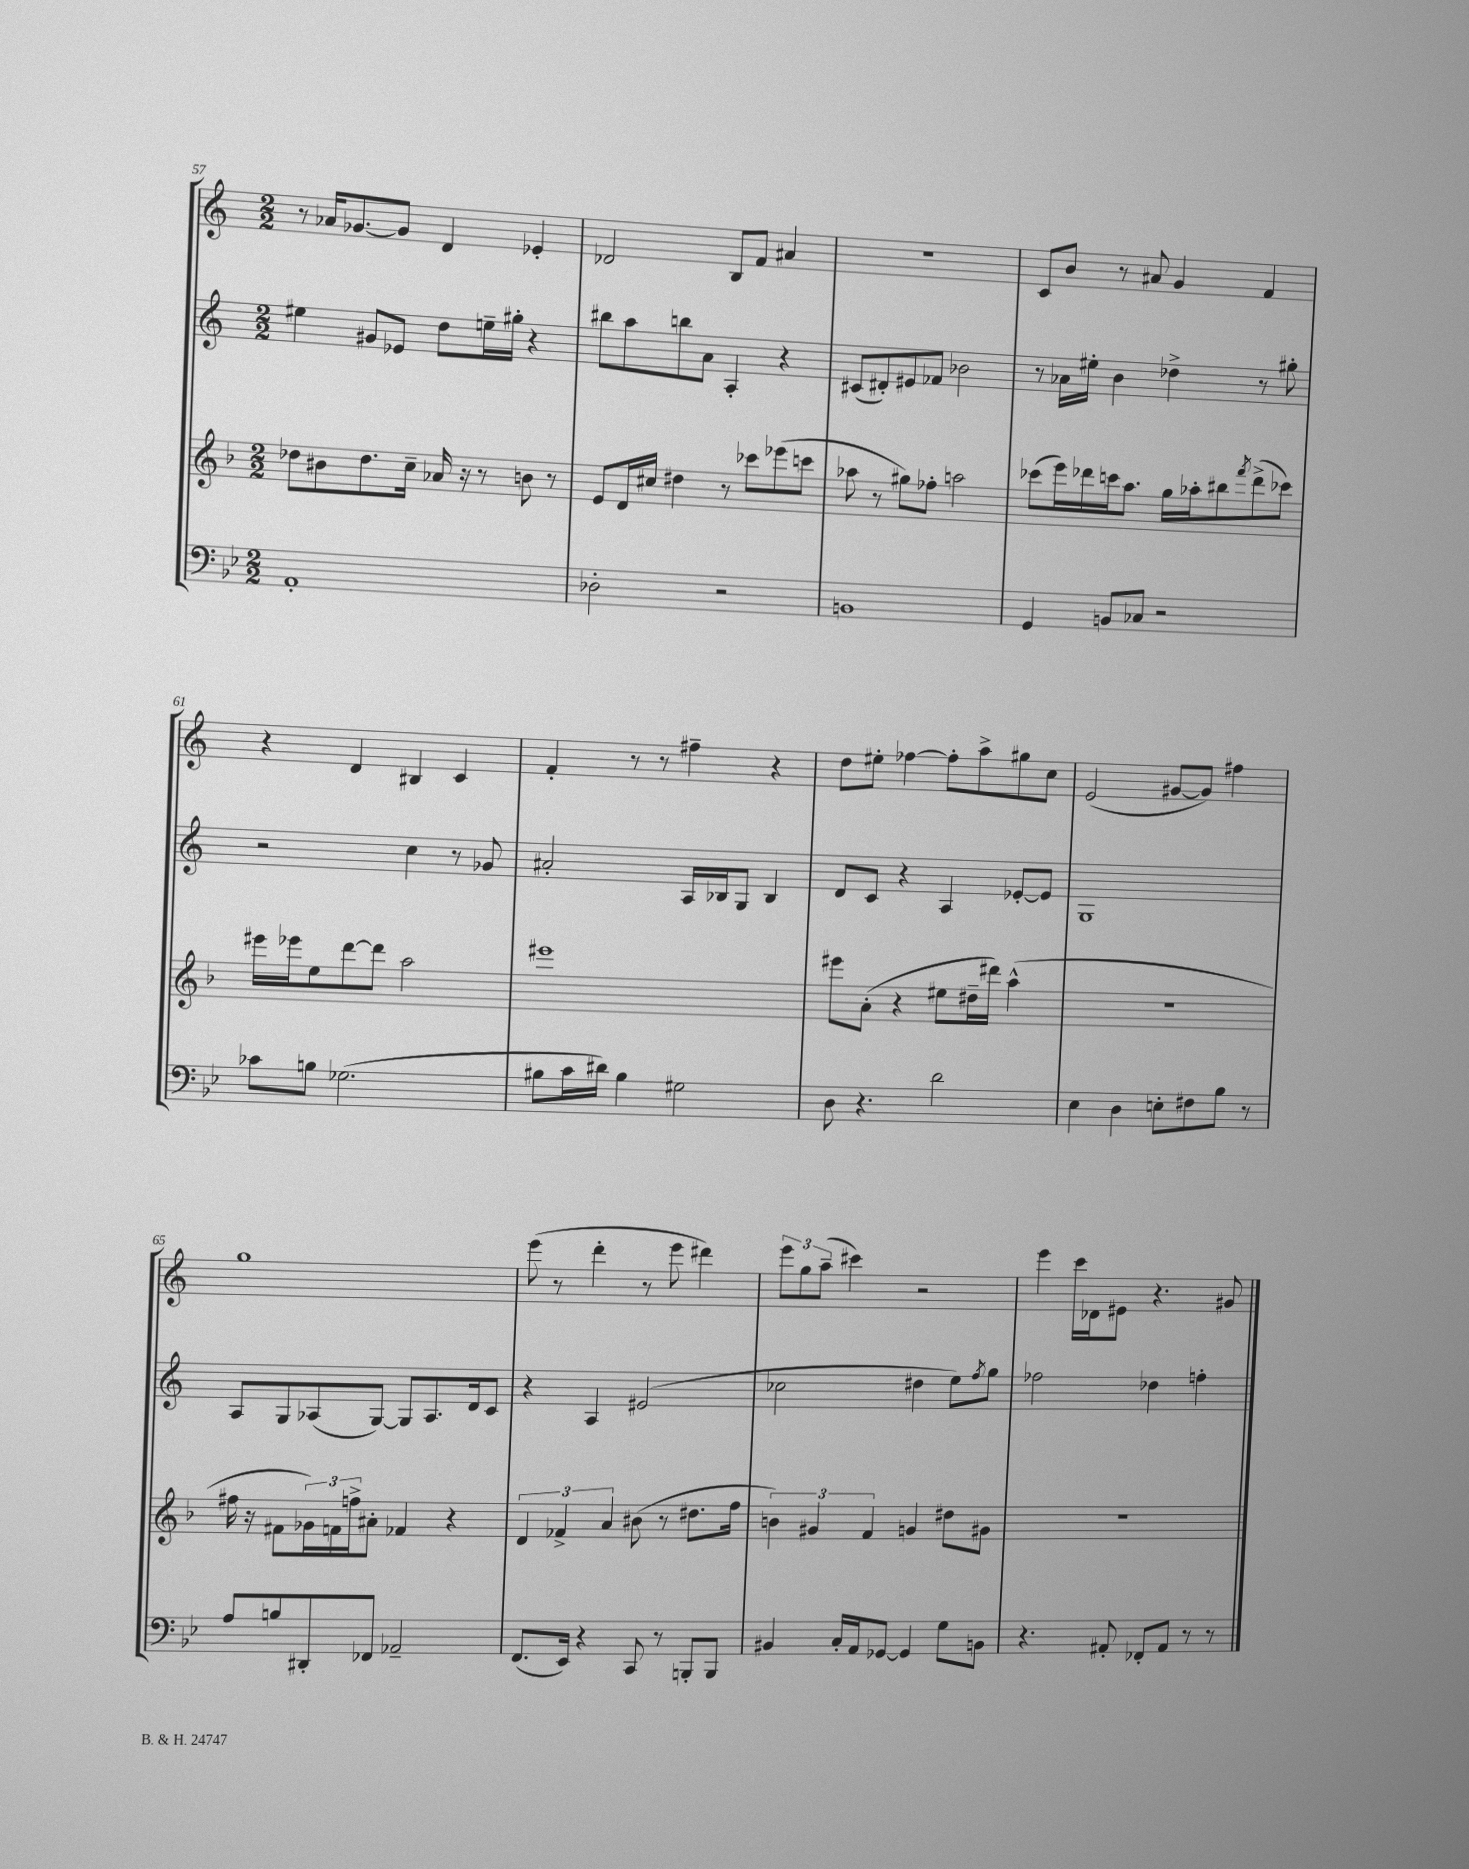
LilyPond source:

<<
\new StaffGroup <<
\new Staff = "s0" {
    \clef treble \key c \major \numericTimeSignature \time 2/2
    r8 aes'16 ges'8.~ ges'8 d'4 ees'4-. |
    des'2 b8 f'8 ais'4 |
    r1 |
    c'8 b'8 r8 ais'8 g'4 f'4 |
    r4 d'4 bis4 c'4 |
    f'4-. r8 r8 fis''4-- r4 |
    d''8 eis''8-. fes''4~ fes''8-. a''8-> gis''8 c''8 |
    e'2( gis'8~ gis'8) fis''4 |
    g''1 |
    e'''8( r8 d'''4-. r8 e'''8 dis'''4) |
    \tuplet 3/2 { e'''8 g''8 a''8--( } cis'''4) r2 |
    e'''4 c'''16 des'16 eis'8 r4. gis'8 \bar "|." |
}
\new Staff = "s1" {
    \clef treble \key c \major \numericTimeSignature \time 2/2
    eis''4 gis'8 ees'8 d''8 e''16-- gis''16-. r4 |
    bis''8 a''8 b''8 a'8 a4-. r4 |
    cis'8( dis'8-.) eis'8 fes'8 bes'2 |
    r8 aes'16 eis''16-. b'4 des''4-> r8 gis''8-. |
    r2 c''4 r8 ges'8 |
    ais'2-. a16 bes16 g8 bes4 |
    d'8 c'8 r4 a4 ees'8~-. ees'8 |
    g1 |
    a8 g8 aes8( g8~) g8 aes8. d'16 c'8 |
    r4 a4 eis'2( |
    ces''2 dis''4 e''8) \acciaccatura { f''8 } g''8 |
    fes''2 des''4 f''4-. \bar "|." |
}
\new Staff = "s2" {
    \clef treble \key f \major \numericTimeSignature \time 2/2
    des''8 bis'8 des''8. c''16-- aes'16 r16 r8 b'8 r8 |
    e'8 d'16 cis''16 dis''4 r8 ces'''8 ees'''8( c'''8 |
    aes''8 r8 gis''8) fes''8-. a''2 |
    ces'''8( e'''16) des'''16 c'''16 a''8. g''16 aes''16-. bis''8 \acciaccatura { f'''8 } des'''8->( ces'''8) |
    eis'''16 ees'''16 e''8 d'''8~ d'''8 a''2 |
    eis'''1 |
    eis'''8 a'8-.( r4 eis''8 dis''16-- dis'''16) a''4-^( |
    R1 |
    fis''16 r16 fis'8 \tuplet 3/2 { ges'16) f'16 f''16-> } ais'8-. fes'4 r4 |
    \tuplet 3/2 { d'4 fes'4-> a'4 } bis'8( r8 dis''8. f''16 |
    \tuplet 3/2 { b'4) gis'4 f'4 } g'4 dis''8 gis'8 |
    r1 \bar "|." |
}
\new Staff = "s3" {
    \clef bass \key bes \major \numericTimeSignature \time 2/2
    a,1-. |
    des2-. r2 |
    b,1 |
    g,4 b,8 ces8 r2 |
    ces'8 b8 ges2.( |
    bis8 c'16 dis'16) bis4 gis2 |
    d8 r4. d'2 |
    ees4 d4 e8-. fis8 bes8 r8 |
    a8 b8 dis,8-. fes,8 aes,2-- |
    f,8.( ees,16) r4 c,8 r8 b,,8-. b,,8 |
    bis,4 c16-. a,16 ges,8~ ges,4 g8 b,8 |
    r4. ais,8-. fes,8-. ais,8 r8 r8 \bar "|." |
}
>>
>>
\layout { \context { \Score currentBarNumber = #57 } }
